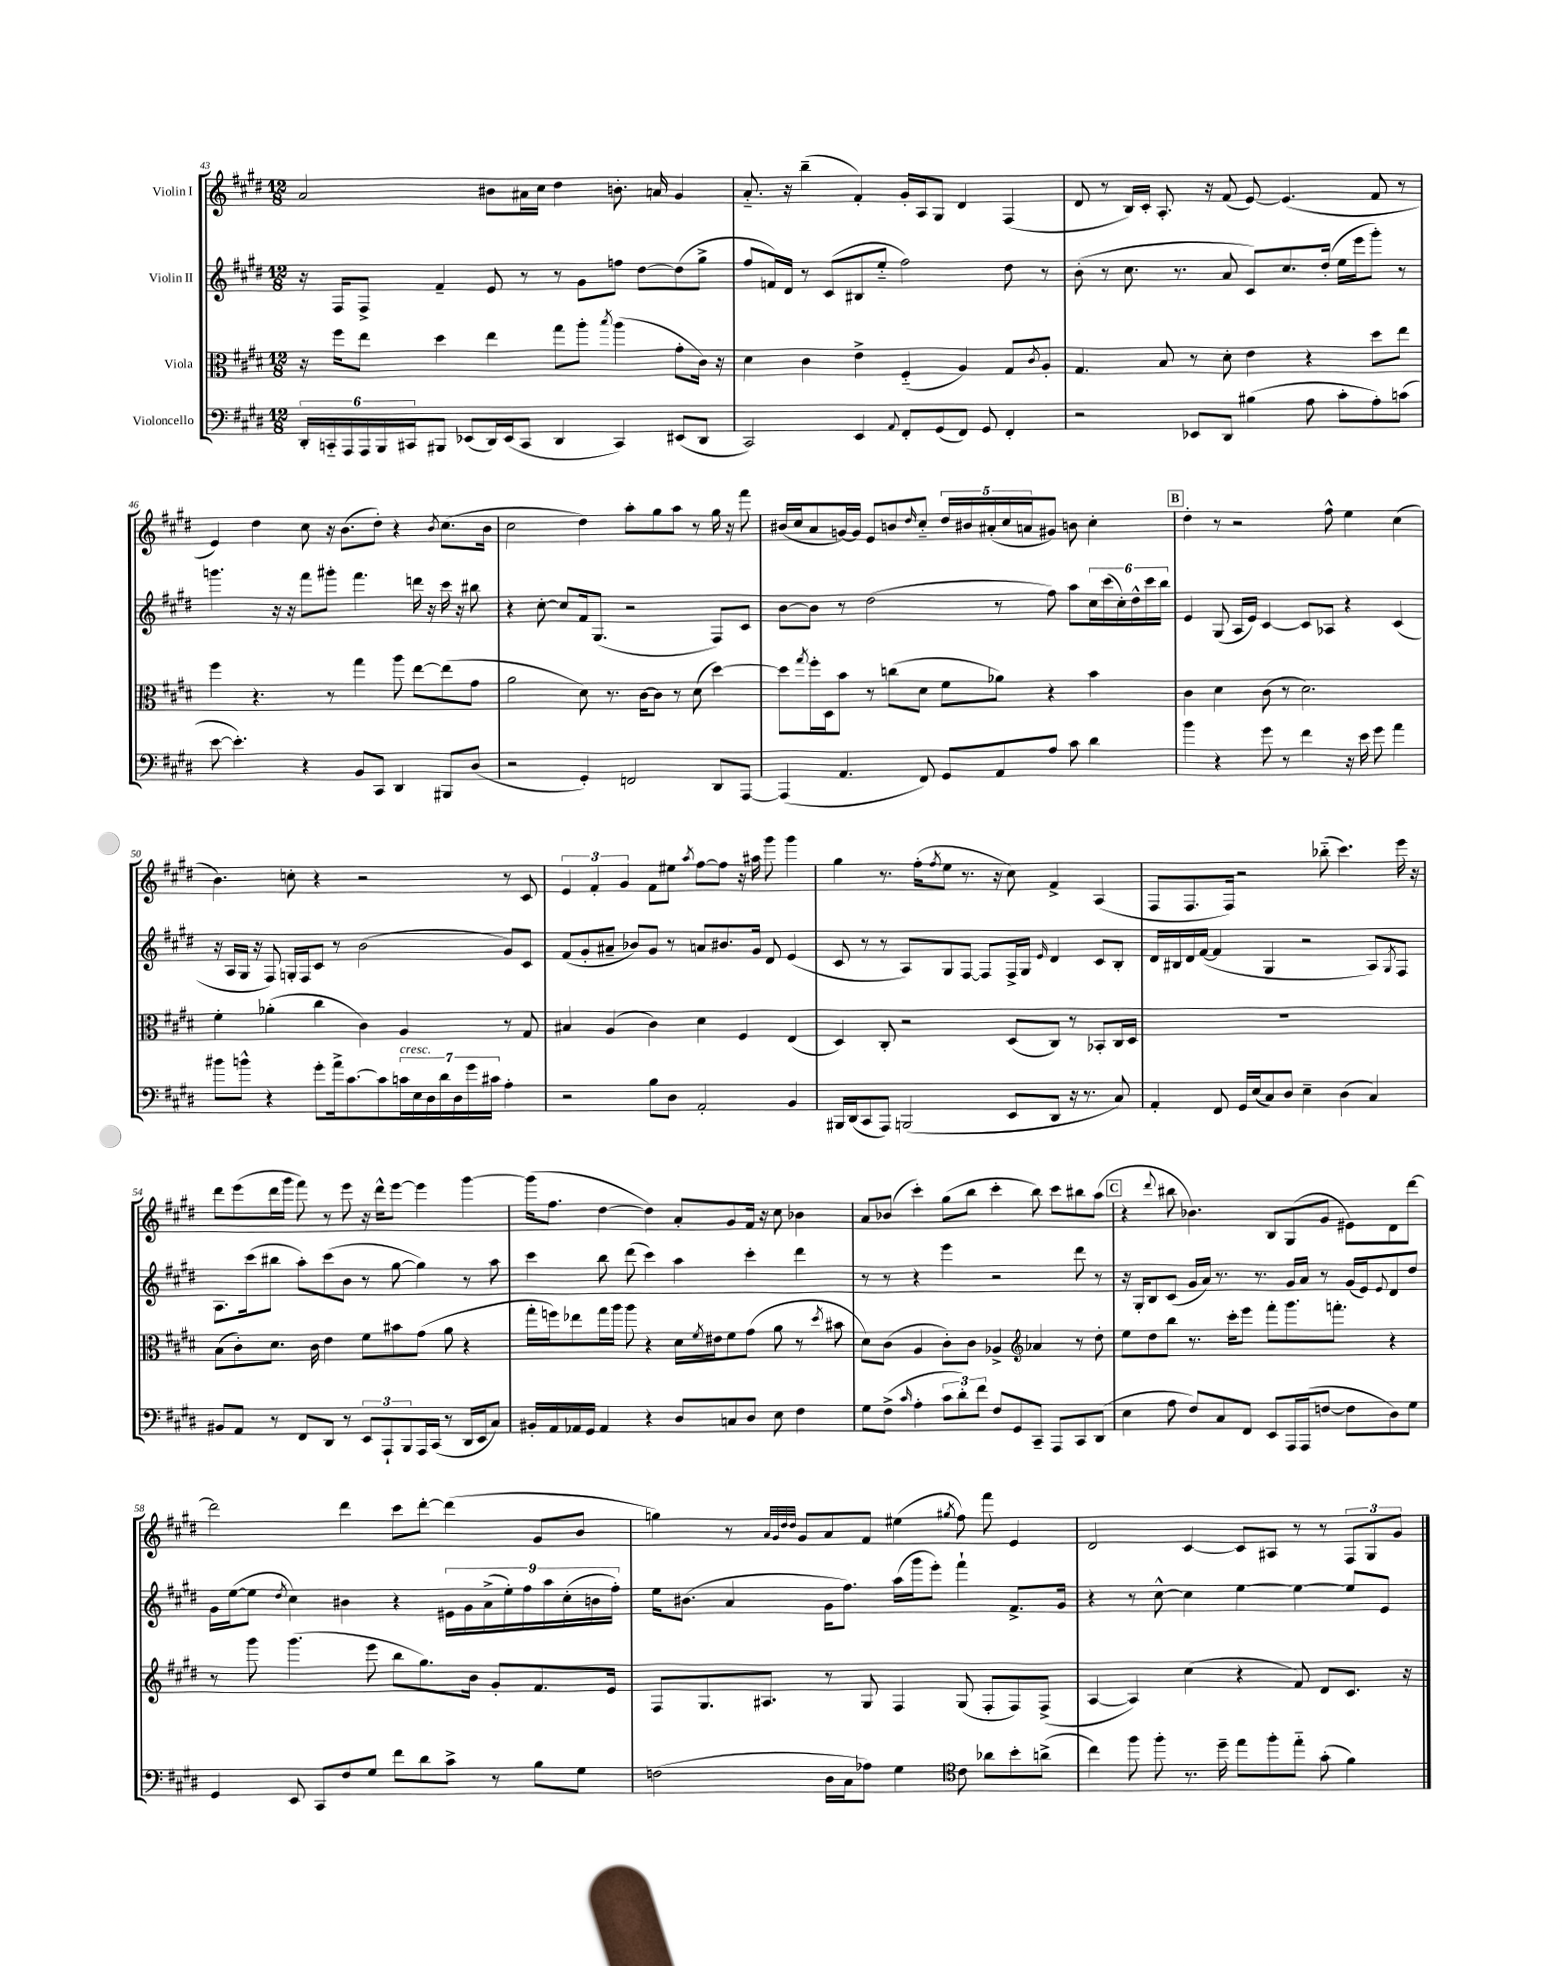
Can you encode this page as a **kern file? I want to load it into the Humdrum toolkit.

**kern	**kern	**kern	**kern
*staff4	*staff3	*staff2	*staff1
*clefF4	*clefC3	*clefG2	*clefG2
*k[f#c#g#d#]	*k[f#c#g#d#]	*k[f#c#g#d#]	*k[f#c#g#d#]
*M12/8	*M12/8	*M12/8	*M12/8
24DD#'	16r	16r	2a
24CC'~	.	.	.
.	16ff#	16F#	.
24AAA	.	.	.
24AAA	8ee	8F#^	.
24BBB	.	.	.
24CC#	.	.	.
8BBB#	4dd#	4f#~	.
(8EE-	.	.	.
16DD#)	4ee	8e	8b#
(16EE-	.	.	.
8CC#	.	8r	16a#
.	.	.	16cc#
4DD#	8gg#	8r	4dd#
.	8aa'	8g#	.
.	8qbb	.	.
4CC#)	(4aa	8ff	8.b'
.	.	[8dd#	.
.	.	.	16a
(8EE#	8g#'	(8dd#]	4g#
8DD#	16c#)	8gg#^	.
.	16r	.	.
=	=	=	=
2CC#)	4d#	8ff#	8.a'~
.	.	16f)	.
.	.	16d#	16r
.	4c#	8r	(4bb~
.	.	(8c#	.
4EE	4e^	8B#	4f#')
.	.	8ee'~	.
8qqAA	.	.	.
8FF#'	(4F#'~	2ff#)	16g#'
.	.	.	16A
(8GG#	.	.	8G#
8FF#)	4A)	.	4d#
8GG#	.	.	.
4FF#'	8G#	8dd#	(4F#
.	8qc#	.	.
.	8A'	8r	.
=	=	=	=
2r	4.G#	(8b'	8d#
.	.	8r	8r
.	.	8.cc#	16B)
.	.	.	16c#'
.	8B	.	8.A'
.	.	8.r	.
8EE-	8r	.	.
.	.	.	16r
8DD#	8d#'	8a	(8f#
(4B#	4e	8c#)	[8e)
.	.	8.cc#	(4.e]
8A	4r	.	.
.	.	(16dd#'	.
8c#'	.	16ee	.
.	.	16eee	.
8A')	8dd#	8ggg#')	8f#
(8c	8ee	8r	8r
=	=	=	=
[8e	4ff#	4.ggg	4e)
4.e'])	.	.	.
.	4.r	.	4dd#
.	.	16r	.
.	.	16r	.
4r	.	8fff#	8cc#
.	8r	8ggg#'	16r
.	.	.	(8.b
8BB	4gg#	4.fff#	.
8CC#	.	.	8dd#')
4DD#	8aa	.	4r
.	[8ee	16ddd	.
.	.	16r	.
.	.	.	8qb
8BBB#	(8ee]	16ccc#	(8.cc#
.	.	16r	.
(8D#	8g#	8bb#	.
.	.	.	16b
=	=	=	=
2r	2a	4r	2cc#
.	.	[8cc#'	.
.	.	8cc#]	.
4GG#')	8d#)	16f#	4dd#)
.	.	(8.G#	.
.	8.r	.	.
2FF	.	2r	8aa'
.	[16c#	.	.
.	8c#]	.	8gg#
.	8r	.	8aa
.	(8d#	.	8r
8DD#	[4dd#)	8F#)	16gg#
.	.	.	16r
[8AAA	.	8c#	8fff#
=	=	=	=
(4AAA]	8dd#]	[8b	(16b#
.	.	.	16cc#
.	8qgg#	.	.
.	16ff#'	8b]	8a
.	16D#	.	.
4.AA	8b	8r	[16g)
.	.	.	16g]
.	8r	(2dd#	8e
.	(8cc	.	8b
.	.	.	16qqdd#
8FF#)	8d#	.	8cc#'~
8GG#	8f#	.	20dd#
.	.	.	20b#
.	.	.	(20a#'
8AA	8a-)	8r	.
.	.	.	20cc#
.	.	.	20a
8A	4r	8ff#)	8g#)
8c#	.	8aa	8b
4d#	4b	24cc#	4cc#'
.	.	(24ccc#	.
.	.	24cc#')	.
.	.	24dd#^^	.
.	.	24ccc#	.
.	.	24bb	.
=	=	=	=
4b	4c#	4e	4dd#'
4r	4d#	(8G#	8r
.	.	16A	2r
.	.	16e)	.
8g#	(8c#	[4c#	.
8r	8r	.	.
4f#	2.d#)	8c#]	.
.	.	8A-	8ff#^^
16r	.	4r	4ee
16e	.	.	.
8g#	.	.	.
4a	.	(4c#	(4cc#
=	=	=	=
8b#	4f#'	16r	4.b)
.	.	16A	.
8b^^	.	16G#	.
.	.	16r	.
4r	(4a-'	8F#)	.
.	.	16G'	8cc'
.	.	16F#	.
8g#'	4cc#	8c#	4r
16a^	.	8r	.
[8.c#	.	.	.
.	4c#)	(2b	2r
8c#]	.	.	.
28c	4A	.	.
28E	.	.	.
28D#	.	.	.
28d#	.	.	.
28D#	.	.	.
28g#	.	.	.
28c#	.	.	.
4A'	8r	8g#)	8r
.	8G#	8c#	8c#
=	=	=	=
2r	4B#	(8f#	6e
.	.	8g#'	.
.	.	.	6f#'
.	(4A	8a#~	.
.	.	.	6g#
.	.	8b-)	.
8B	4c#)	8g#	8f#
8D#	.	8r	8ee#
.	.	.	8qaa
2AA'	4d#	8a	[8ff#
.	.	8.b#	8ff#]
.	4F#	.	16r
.	.	16g#	16aa#
.	.	8d#	8ggg#
4BB	(4E	(4e	4ggg#
=	=	=	=
16BBB#	4D#)	8c#	4gg#
(16DD#	.	.	.
8CC#	.	8r	.
8AAA)	8C#'	8r	8.r
(2BBB	2r	8A)	.
.	.	.	(16ff#'
.	.	.	8qff#
.	.	8G#	8ee
.	.	[8F#	8.r
.	.	8F#]	.
.	.	.	16r
8EE	(8D#	16F#^	8cc#)
.	.	16G#	.
.	.	16qqe	.
8DD#	8C#)	4d#	4f#^
16r	8r	.	.
8.r	.	.	.
.	8BB-'	8c#	(4A
8C#)	16C#	8B'	.
.	16D#	.	.
=	=	=	=
4AA'	1.r	16d#	8F#
.	.	16B#	.
.	.	16d#	8.F#
.	.	([16f#	.
8FF#	.	4f#]	.
.	.	.	16F#)
16GG#	.	.	2r
(16E	.	.	.
8C#)	.	4G#	.
8D#	.	.	.
4E~	.	2r	.
.	.	.	(8bb-'~
(4D#	.	.	4.ccc#)
4C#)	.	8A)	.
.	.	8qG#	.
.	.	8F#	16eee
.	.	.	16r
=	=	=	=
8BB#	(8B	8.A	8ddd#
8AA	8c#')	.	(8eee
.	.	(16ccc#	.
8r	8.d#	8bb#	16ddd#
.	.	.	16ggg#
8FF#	.	8aa')	8fff#)
.	16c#	.	.
8DD#	4e	(8ccc#	8r
8r	.	8b	8eee
12EE	8f#	8r	16r
.	.	.	16ddd#^^
12AAA`	.	.	.
.	8b#	[8gg#	[8eee
12BBB	.	.	.
16AAA	(8g#	4gg#])	4eee]
(16CC#	.	.	.
8r	8a	.	.
16DD#	4r	8r	[4ggg#
16EE	.	.	.
8C#)	.	8aa	.
=	=	=	=
16BB#'	16gg#'	4ccc#	(16ggg#]
16AA	16ff)	.	8.ff#
16AA-	8ee-	.	.
16GG#	.	.	.
4AA-	16gg#	8bb	[4dd#
.	16aa	.	.
.	8aa	(8ddd#	.
4r	4r	4ccc#)	4dd#])
8D#	16d#	4aa	8a'
.	8qf#	.	.
.	16e#	.	.
8C	8f#	.	8g#
8D#	(8g#	4ccc#'	16f#
.	.	.	16r
8E	8a	.	8cc#
4F#	8r	4ddd#	4b-
.	8qdd#	.	.
.	8b#	.	.
=	=	=	=
8G#	8d#)	8r	8a
(8F#^	(8c#	8r	(8b-
16qqc#	.	.	.
4A'	4A	4r	4ccc#')
12c#	8c#')	4eee	(8gg#
12d#')	.	.	.
.	8c#	.	8bb
12f#	.	.	.
8F#	4A-^	2r	4ccc#'
8GG#	.	.	.
*	*clefG2	*	*
8CC#~	4a-	.	8bb)
8AAA	.	.	8ccc#
8CC#	8r	8ddd#	8bb#
(8DD#	8dd#'	8r	(8aa
=	=	=	=
4E	8ee	16r	4r
.	.	16G#'	.
.	8dd#	8B	.
.	.	.	8qqddd#
8A	8bb	(8c#	8bb#
8F#)	8.r	16g#	4.b-)
.	.	16a)	.
8C#	.	8.r	.
.	16ccc#'	.	.
8FF#	8eee	.	.
.	.	8.r	.
8EE	8fff#'	.	8B
16AAA	8.ggg#	16g#	(8G#
(16AAA	.	16a	.
[8F	.	8r	8g#
.	8.fff'	.	.
8F]	.	(16g#	8e#)
.	.	16e)	.
.	.	8qqe	.
8D#)	4r	8d#	8d#
8G#	.	8dd#	[8ddd#
=	=	=	=
4GG#	8r	16g#	2ddd#]
.	.	([16ee	.
.	8ggg#	8ee]	.
.	.	8qdd#	.
8EE	(4.ggg#	4cc#)	.
8CC#	.	.	.
8F#	.	4b#	4ddd#
8G#	8eee	.	.
8f#	8bb	4r	8ccc#
8d#	8.gg#)	.	[8ddd#'
8c#^	.	18e#	(4ddd#]
.	.	18g#	.
.	16b	.	.
.	.	(18a^	.
8r	8g#'	.	.
.	.	18ee')	.
.	.	18ff#	.
8B	8.f#	.	8g#
.	.	18aa	.
.	.	(18cc#'	.
8G#	.	.	8b
.	.	18b	.
.	16e	.	.
.	.	18ff#')	.
=	=	=	=
(2F	8F#	16ee	4gg)
.	.	(8.b#	.
.	8.G#	.	.
.	.	4a	8r
.	8.A#	.	.
.	.	.	32qqa
.	.	.	32qqg#
.	.	.	32qqdd#
.	.	.	32qqdd#
.	.	.	8g#
16D#	8r	16g#	8a
16C#	.	8.ff#)	.
8A-)	8G#	.	8f#
4G#	4F#	(16aa	(4ee#
.	.	16ggg#	.
.	.	8eee')	.
*clefC4	*	*	*
.	.	.	8qgg#
8c#	(8G#	4fff#`	8ff#)
8a-	8F#'	.	8fff#
8b'	8F#)	8.f#^	4e
(8a^	(8F#^	.	.
.	.	16g#	.
=	=	=	=
4cc#)	[4A	4r	2d#
8ff#	4A])	8r	.
8ff#'	.	[8cc#^^	.
8.r	(4cc#	4cc#]	[4c#
16dd#~	.	.	.
8ee	4r	[4ee	8c#]
8ff#'	.	.	8A#
8ee'~	8f#)	4ee_	8r
(8g#'	8d#	.	8r
4f#)	8.c#	8ee]	12F#
.	.	.	12G#
.	.	8e	.
.	.	.	12g#
.	16r	.	.
==	==	==	==
*-	*-	*-	*-
